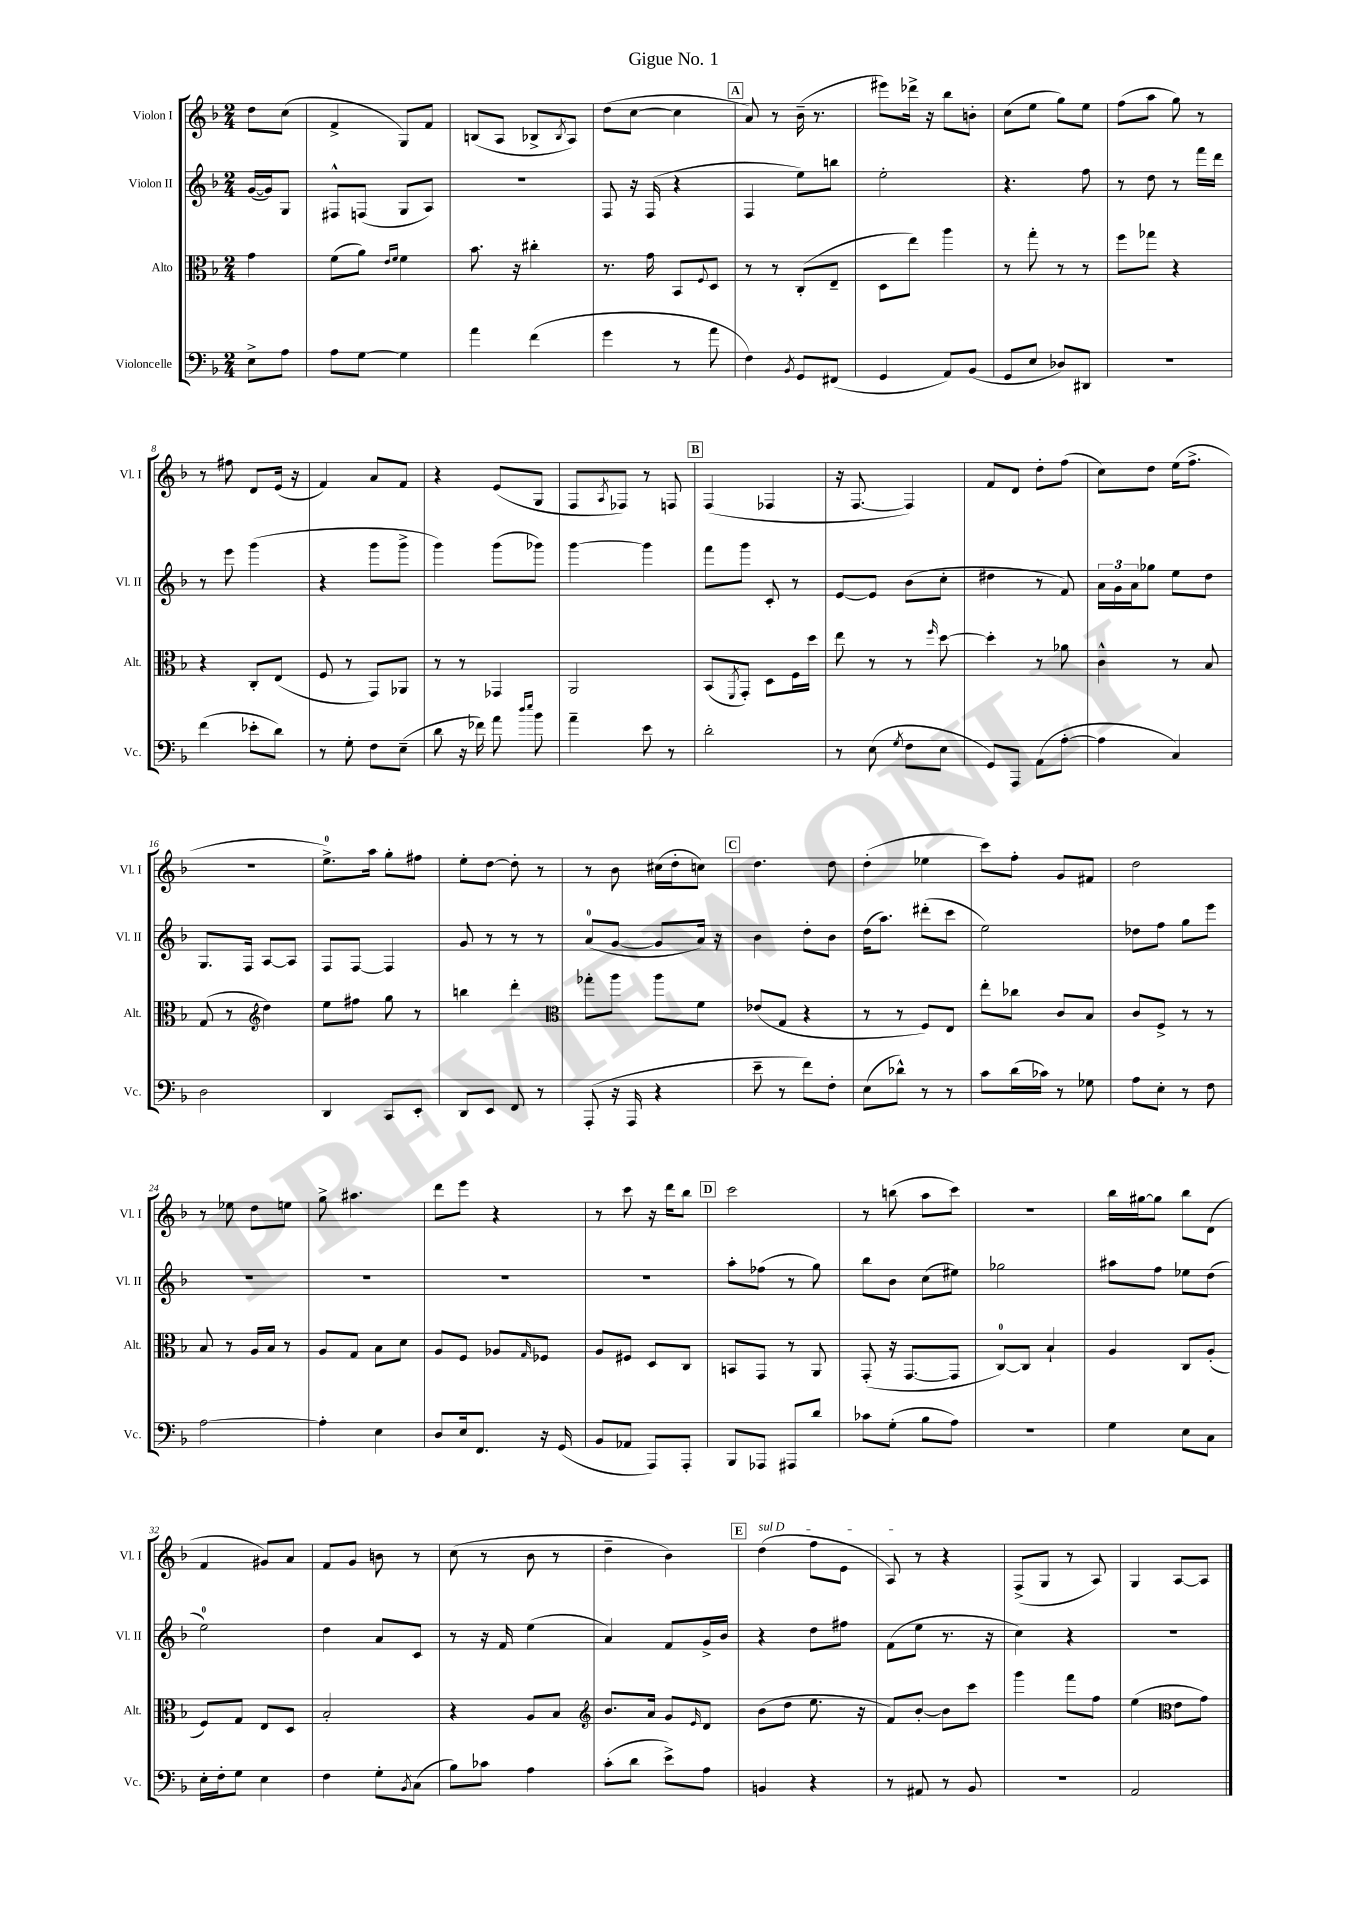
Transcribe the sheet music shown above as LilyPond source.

\header { title = "Gigue No. 1" }
<<
\new StaffGroup <<
\new Staff = "s0" \with { instrumentName = "Violon I" shortInstrumentName = "Vl. I" } {
    \clef treble \key f \major \numericTimeSignature \time 2/4 \partial 4
    d''8 c''8( |
    f'4-> g8) f'8 |
    b8( a8 bes8-> \acciaccatura { bes8 } a8) |
    d''8( c''8~ c''4 |
    \mark \markup { \box "A" } a'8) r8 bes'16--( r8. |
    eis'''8) des'''16-> r16 bes''8 b'8-. |
    c''8( e''8 g''8) e''8 |
    f''8( a''8 g''8) r8 |
    r8 fis''8 d'8 e'16( r16 |
    f'4) a'8 f'8 |
    r4 e'8( g8 |
    f8 \acciaccatura { a8 } fes8) r8 f8 |
    \mark \markup { \box "B" } f4( fes4 |
    r16 f8.~ f4) |
    f'8 d'8 d''8-. f''8( |
    c''8) d''8 e''16( f''8.-> |
    R2 |
    e''8.-0->) a''16 g''8-. fis''8 |
    e''8-. d''8~ d''8-. r8 |
    r8 bes'8 cis''16( d''16-. c''8) |
    \mark \markup { \box "C" } d''4. d''8 |
    d''4-.( ees''4 |
    c'''8) f''8-. g'8 fis'8 |
    d''2 |
    r8 ees''8 d''8 e''8 |
    g''8-> ais''4. |
    d'''8 e'''8 r4 |
    r8 c'''8 r16 d'''16 bes''8 |
    \mark \markup { \box "D" } c'''2 |
    r8 b''8( a''8 c'''8) |
    R2 |
    bes''16 gis''16~ gis''8 bes''8 d'8( |
    f'4 gis'8) a'8 |
    f'8 g'8 b'8 r8 |
    c''8( r8 bes'8 r8 |
    d''4-- bes'4) |
    \mark \markup { \box "E" } \once \override TextSpanner.bound-details.left.text = \markup { \italic "sul D" } d''4\startTextSpan( f''8 e'8 |
    a8\stopTextSpan) r8 r4 |
    f8->( g8 r8 a8) |
    g4 a8~ a8 \bar "|." |
}
\new Staff = "s1" \with { instrumentName = "Violon II" shortInstrumentName = "Vl. II" } {
    \clef treble \key f \major \numericTimeSignature \time 2/4 \partial 4
    g'16~( g'16) g8 |
    fis8-^ f8( g8 a8) |
    R2 |
    f8 r16 f16( r4 |
    \mark \markup { \box "A" } f4 e''8) b''8 |
    e''2-. |
    r4. f''8 |
    r8 d''8 r8 f'''16 d'''16 |
    r8 e'''8 g'''4( |
    r4 g'''8 g'''8-> |
    g'''4) g'''8( ges'''8) |
    g'''4~ g'''4 |
    \mark \markup { \box "B" } f'''8 g'''8 c'8-. r8 |
    e'8~ e'8 bes'8( c''8-. |
    dis''4 r8 f'8) |
    \tuplet 3/2 { a'16 g'16 a'16 } ges''8 e''8 d''8 |
    g8. f16 a8~ a8 |
    f8 f8~ f4 |
    g'8 r8 r8 r8 |
    a'8-0( g'8~ g'8 a'16) r16 |
    \mark \markup { \box "C" } bes'4 d''8-. bes'8 |
    d''16( a''8.) dis'''8-.( c'''8 |
    e''2) |
    des''8 f''8 g''8 e'''8 |
    R2 |
    R2 |
    R2 |
    R2 |
    \mark \markup { \box "D" } a''8-. fes''8( r8 g''8) |
    bes''8 bes'8 c''8( eis''8) |
    ges''2 |
    ais''8 f''8 ees''8 d''8( |
    e''2-0) |
    d''4 a'8 c'8 |
    r8 r16 f'16 e''4( |
    a'4) f'8 g'16-> bes'16 |
    \mark \markup { \box "E" } r4 d''8 fis''8 |
    f'8( e''8 r8. r16 |
    c''4) r4 |
    R2 \bar "|." |
}
\new Staff = "s2" \with { instrumentName = "Alto" shortInstrumentName = "Alt." } {
    \clef alto \key f \major \numericTimeSignature \time 2/4 \partial 4
    g'4 |
    f'8( a'8) \grace { e'16 f'16 } f'4 |
    bes'8. r16 cis''4-. |
    r8. g'16 bes,8 \appoggiatura { f8 } d8 |
    \mark \markup { \box "A" } r8 r8 c8-.( e8-- |
    d8 e''8) a''4 |
    r8 g''8-. r8 r8 |
    f''8 ges''8 r4 |
    r4 c8-. e8( |
    f8 r8 g,8) aes,8 |
    r8 r8 ges,4 |
    a,2 |
    \mark \markup { \box "B" } bes,8( \acciaccatura { f,8 } g,8-.) d8 f16 d''16 |
    e''8 r8 r8 \grace { f''16 } d''8~ |
    d''4-. r8 aes'8 |
    c'4-^ r8 bes8 |
    g8( r8 \clef treble d''4) |
    e''8 fis''8 g''8 r8 |
    b''4 d'''4-. |
    \clef alto ges''8-. a''8 a''8 f'8 |
    \mark \markup { \box "C" } ees'8( g8 r4 |
    r8 r8 f8) e8 |
    e''8-. ces''8 c'8 bes8 |
    c'8 f8-> r8 r8 |
    bes8 r8 a16 bes16 r8 |
    a8 g8 bes8 d'8 |
    a8 f8 aes8 \grace { g16 } fes8 |
    a8 fis8 d8 c8 |
    \mark \markup { \box "D" } b,8 g,8 r8 a,8 |
    g,8-.( r16 g,8.~ g,8 |
    c8-0~) c8 bes4-! |
    a4 c8 a8-.( |
    f8) g8 e8 d8 |
    bes2-. |
    r4 a8 bes8 |
    \clef treble bes'8. a'16 g'8 \grace { e'16 } d'8 |
    \mark \markup { \box "E" } bes'8( d''8 e''8. r16 |
    f'8) bes'8~-. bes'8 c'''8 |
    g'''4 f'''8 f''8 |
    e''4( \clef alto e'8 g'8) \bar "|." |
}
\new Staff = "s3" \with { instrumentName = "Violoncelle" shortInstrumentName = "Vc." } {
    \clef bass \key f \major \numericTimeSignature \time 2/4 \partial 4
    e8-> a8 |
    a8 g8~ g4 |
    a'4 f'4( |
    g'4 r8 a'8 |
    \mark \markup { \box "A" } f4) \acciaccatura { bes,8 } g,8 fis,8( |
    g,4 a,8) bes,8( |
    g,8 e8 des8) dis,8 |
    R2 |
    f'4( ees'8-. d'8) |
    r8 g8-. f8 e8--( |
    d'8 r16 fes'16) a'8 \grace { d''16 e''16 } bes'8 |
    a'4-- e'8 r8 |
    \mark \markup { \box "B" } d'2-. |
    r8 e8( \acciaccatura { g8 } f8 e8 |
    g,8) a,,8 a,8( a8~-. |
    a4 c4) |
    d2 |
    d,4 c,8 e,8-. |
    d,8 e,8 f,8 r8 |
    a,,8-.( r16 a,,16 r4 |
    \mark \markup { \box "C" } e'8-- r8 f'8) f8-. |
    e8( des'8-^) r8 r8 |
    c'8 d'16( ces'16) r8 ges8 |
    a8 e8-. r8 f8 |
    a2~ |
    a4-. e4 |
    d8 e16 f,8. r16 g,16( |
    bes,8 aes,8 a,,8) a,,8-. |
    \mark \markup { \box "D" } bes,,8 aes,,8 ais,,8 d'8 |
    ces'8 g8-.( bes8 a8) |
    R2 |
    g4 e8 c8 |
    e16-. f16-. g8 e4 |
    f4 g8-. \acciaccatura { bes,8 } c8( |
    bes8) ces'8 a4 |
    c'8-.( d'8 e'8->) a8 |
    \mark \markup { \box "E" } b,4 r4 |
    r8 ais,8 r8 bes,8 |
    R2 |
    a,2 \bar "|." |
}
>>
>>
